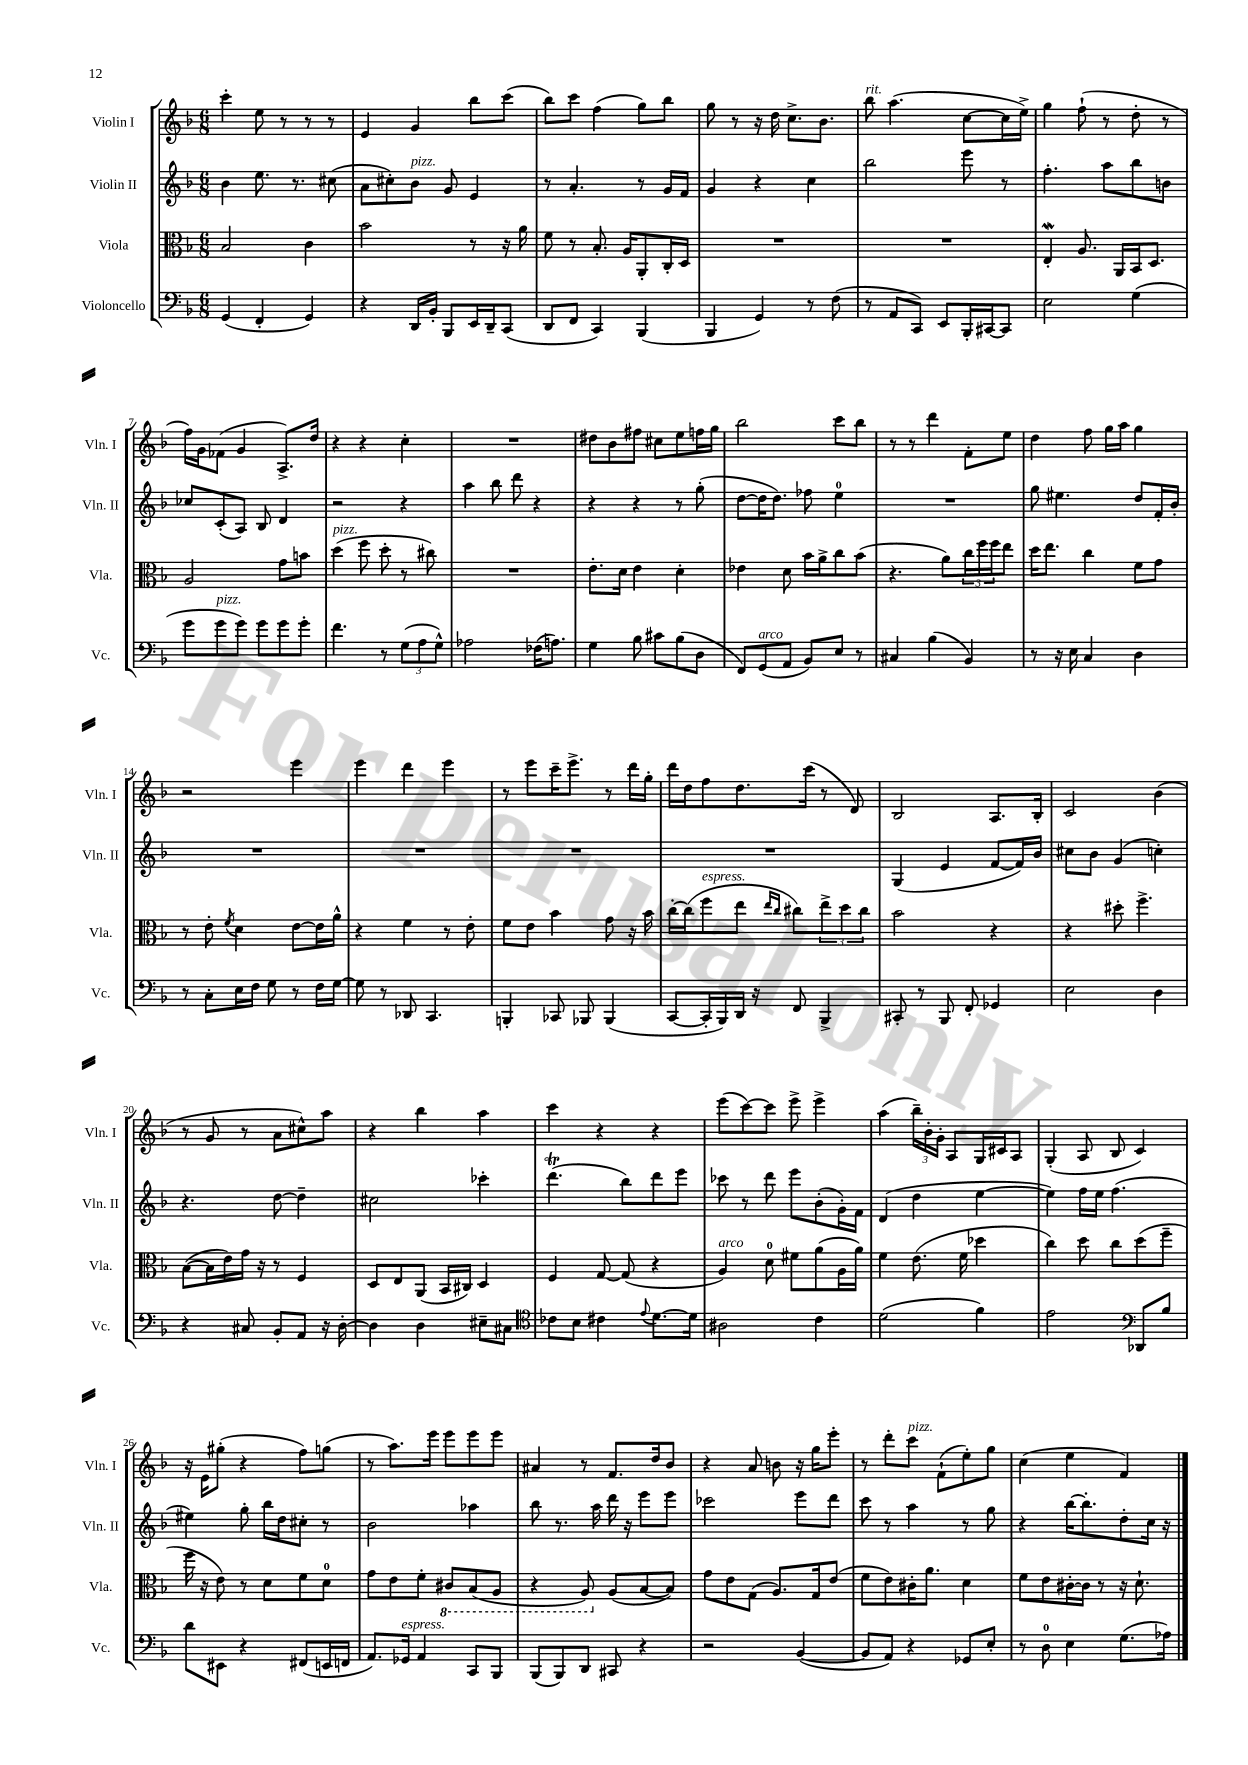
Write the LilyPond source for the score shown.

<<
\new StaffGroup <<
\new Staff = "s0" \with { instrumentName = "Violin I" shortInstrumentName = "Vln. I" } {
    \clef treble \key f \major \numericTimeSignature \time 6/8
    c'''4-. e''8 r8 r8 r8 |
    e'4 g'4 bes''8 c'''8( |
    bes''8) c'''8 f''4( g''8) bes''8 |
    g''8 r8 r16 d''16 c''8.-> bes'8. |
    bes''8^\markup { \italic "rit." } a''4.( c''8~ c''16 e''16->) |
    g''4 f''8-!( r8 d''8-. r8 |
    f''16) g'16 fes'8( g'4 a8.->) d''16 |
    r4 r4 c''4-. |
    R2. |
    dis''8 bes'8 fis''8 cis''8 e''8 f''16 g''16 |
    bes''2 c'''8 bes''8 |
    r8 r8 d'''4 f'8-. e''8 |
    d''4 f''8 g''16 a''16 g''4 |
    r2 e'''4 |
    e'''4 d'''4 e'''4 |
    r8 e'''8 c'''16-- e'''8.-> r8 d'''16 g''16-. |
    d'''16 d''16 f''8 d''8. c'''16( r8 d'8) |
    bes2 a8. bes16-. |
    c'2 bes'4( |
    r8 g'8 r8 a'8 cis''8-^) a''8 |
    r4 bes''4 a''4 |
    c'''4 r4 r4 |
    e'''8( c'''8~) c'''8 e'''8-> e'''4-> |
    a''4( \tuplet 3/2 { bes''16--) bes'16-. g'16-. } a8 g16 cis'16 a8 |
    g4-.( a8 bes8 c'4) |
    r16 e'16 gis''8-.( r4 f''8) g''8( |
    r8 a''8.) e'''16 e'''8 e'''8 e'''8 |
    ais'4 r8 f'8. d''16 bes'8 |
    r4 a'8 b'8 r16 g''16 e'''8-. |
    r8 d'''8-. c'''8^\markup { \italic "pizz." } f'8-!( e''8-.) g''8 |
    c''4( e''4 f'4) \bar "|." |
}
\new Staff = "s1" \with { instrumentName = "Violin II" shortInstrumentName = "Vln. II" } {
    \clef treble \key f \major \numericTimeSignature \time 6/8
    bes'4 e''8. r8. cis''8( |
    a'8 cis''8-.) bes'8^\markup { \italic "pizz." } g'8 e'4 |
    r8 a'4.-. r8 g'16 f'16 |
    g'4 r4 c''4 |
    bes''2 e'''8 r8 |
    f''4.-. a''8 bes''8 b'8 |
    ces''8 c'8-.( a8) bes8 d'4 |
    r2 r4 |
    a''4 bes''8 d'''8 r4 |
    r4 r4 r8 g''8-.( |
    d''8~ d''16 d''8.) fes''8 e''4-0 |
    R2. |
    g''8 eis''4. d''8 f'16-. bes'16-. |
    R2. |
    R2. |
    R2. |
    R2. |
    g4( e'4 f'8~ f'16) bes'16 |
    cis''8 bes'8 g'4( c''4-.) |
    r4. d''8~ d''4-- |
    cis''2 ces'''4-. |
    d'''4.\trill( bes''8) d'''8 e'''8 |
    ces'''8 r8 d'''8 e'''8 bes'8-.( g'16-.) f'16 |
    d'4( d''4 e''4~ |
    e''4) f''16 e''16 f''4.( |
    eis''4) g''8-. bes''16 d''16 cis''8-. r8 |
    bes'2 aes''4 |
    bes''8 r8. a''16 d'''16 r16 e'''8 e'''8 |
    ces'''2 e'''8 d'''8 |
    c'''8 r8 a''4 r8 g''8 |
    r4 bes''16~ bes''8.-. d''8-. c''16 r16 \bar "|." |
}
\new Staff = "s2" \with { instrumentName = "Viola" shortInstrumentName = "Vla." } {
    \clef alto \key f \major \numericTimeSignature \time 6/8
    bes2 c'4 |
    bes'2 r8 r16 a'16 |
    f'8 r8 bes8.-. a16 a,8-. c16-. d16 |
    R2. |
    R2. |
    e4-.\mordent a8. a,16 bes,16 d8. |
    a2 g'8 b'8 |
    d''4^\markup { \italic "pizz." }( f''8 d''8-. r8 cis''8) |
    R2. |
    e'8.-. d'16 e'4 d'4-. |
    ees'4 d'8 bes'16 a'16-> c''8 bes'8( |
    r4. a'8) \tuplet 3/2 { c''16 f''16 f''16 } e''8 |
    d''16 e''8. c''4 f'8 g'8 |
    r8 e'8-. \acciaccatura { f'8 } d'4 e'8~ e'16 a'16-^ |
    r4 f'4 r8 e'8-. |
    f'8 e'8 bes'4 g'8 r16 bes'16 |
    c''16~-. c''16( f''8^\markup { \italic "espress." } e''8 \grace { e''16 c''16 } cis''8) \tuplet 3/2 { e''8-> d''8 cis''8 } |
    bes'2 r4 |
    r4 dis''8-. f''4.-> |
    bes8~( bes16 e'16) g'16 r16 r8 f4 |
    d8 e8 a,8( bes,16 cis16) d4 |
    f4 g8~ g8( r4 |
    a4^\markup { \italic "arco" }) d'8-0 fis'8 a'8( a16 a'16) |
    f'4 e'8.( f'16 des''4 |
    c''4) d''8 c''8 d''8( f''8-- |
    f''16 r16 e'8) r8 d'8 f'8 d'8-0 |
    g'8 e'8 f'8-. \ottava #-1 cis8 bes,8( a,8 |
    r4 a,8) \ottava #0 a8( bes8~ bes8) |
    g'8 e'8 g8( a8.) g16 e'8( |
    f'8 e'8) cis'16-. a'8. d'4 |
    f'8 e'8 cis'16~-. cis'16 r8 r16 d'8.-! \bar "|." |
}
\new Staff = "s3" \with { instrumentName = "Violoncello" shortInstrumentName = "Vc." } {
    \clef bass \key f \major \numericTimeSignature \time 6/8
    g,4( f,4-. g,4) |
    r4 d,16 bes,16-. bes,,8 e,16 d,16-- c,8( |
    d,8 f,8 c,4) bes,,4( |
    bes,,4 g,4) r8 f8( |
    r8 a,8 c,8) e,8 bes,,16-. cis,16~ cis,8 |
    e2 g4( |
    g'8 g'8^\markup { \italic "pizz." } g'8) g'8 g'8 g'8-. |
    f'4. r8 \tuplet 3/2 { g8( a8 g8-^) } |
    aes2 fes16( a8.) |
    g4 bes8 cis'8 bes8( d8 |
    f,8) g,8^\markup { \italic "arco" }( a,8 bes,8) e8 r8 |
    cis4 bes4( bes,4) |
    r8 r16 e16 c4 d4 |
    r8 c8-. e16 f16 g8 r8 f16 g16~ |
    g8 r8 des,8 c,4. |
    b,,4-. ces,8 bes,,8 bes,,4( |
    c,8~ c,16-. bes,,16) d,16 r16 f,8 bes,,4-> |
    cis,8-. r8 bes,,8 f,8-. ges,4 |
    e2 d4 |
    r4 cis8 bes,8-. a,8 r16 d16~-. |
    d4 d4 eis8-- cis8 |
    \clef tenor ces'8 bes8 cis'4 \appoggiatura { e'8 } d'8.~ d'16 |
    ais2 c'4 |
    d'2( f'4) |
    e'2 \clef bass des,8 bes8 |
    d'8 eis,8 r4 fis,8( e,16 f,16 |
    a,8.) ges,16^\markup { \italic "espress." } a,4 c,8 bes,,8 |
    bes,,8( bes,,8) d,8 cis,8 r4 |
    r2 bes,4~( |
    bes,8 a,8) r4 ges,8 e8-. |
    r8 d8-0 e4 g8.( aes16) \bar "|." |
}
>>
>>
